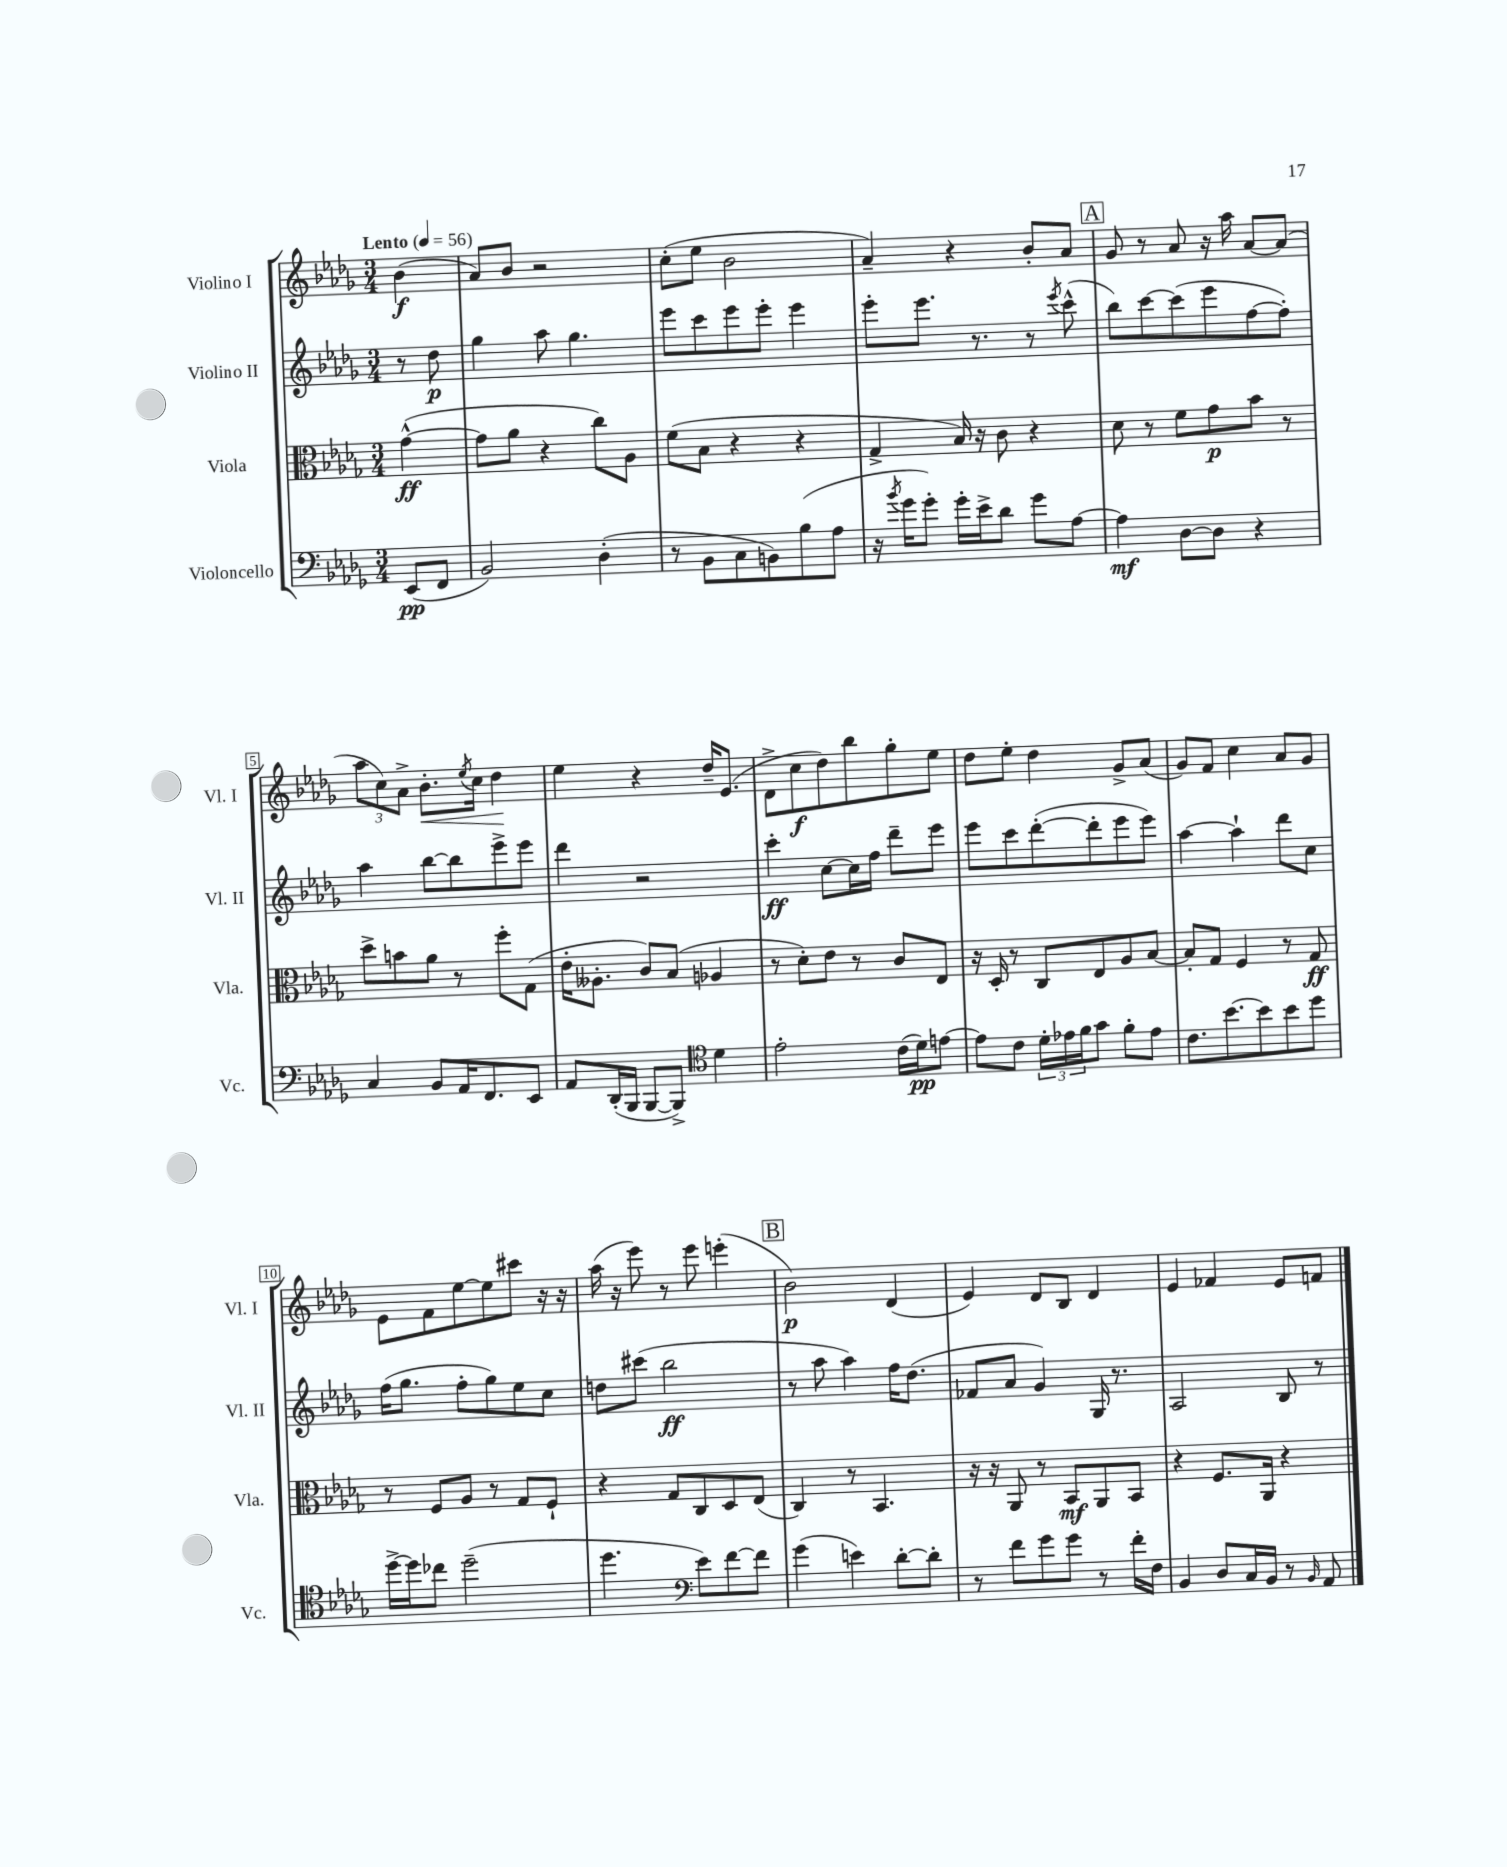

**kern	**dynam	**kern	**dynam	**kern	**dynam	**kern	**dynam
*part4	*part4	*part3	*part3	*part2	*part2	*part1	*part1
*staff4	*staff4	*staff3	*staff3	*staff2	*staff2	*staff1	*staff1
*I"Violoncello	*	*I"Viola	*	*I"Violino II	*	*I"Violino I	*
*I'Vc.	*	*I'Vla.	*	*I'Vl. II	*	*I'Vl. I	*
*clefF4	*	*clefC3	*	*clefG2	*	*clefG2	*
*k[b-e-a-d-g-]	*	*k[b-e-a-d-g-]	*	*k[b-e-a-d-g-]	*	*k[b-e-a-d-g-]	*
*M3/4	*	*M3/4	*	*M3/4	*	*M3/4	*
*MM56	*	*MM56	*	*MM56	*	*MM56	*
=	=	=	=	=	=	=	=
!	!	!	!	!	!	!LO:TX:a:B:t=Lento	!
(8EE-/L	pp	([4g-^^\	ff	8r	.	(4b-\	f
8FF/J	.	.	.	8dd-\	p	.	.
=1	=1	=1	=1	=1	=1	=1	=1
2BB-/)	.	8g-\L]	.	4gg-\	.	8a-/L)	.
.	.	8a-\J	.	.	.	8b-/J	.
.	.	4r	.	8aa-\	.	2r	.
.	.	.	.	4.gg-\	.	.	.
(4D-'\	.	8cc\L)	.	.	.	.	.
.	.	8A-\J	.	.	.	.	.
=2	=2	=2	=2	=2	=2	=2	=2
8r	.	(8f\L	.	8eee-\L	.	(8cc'\L	.
8BB-\L	.	8B-\J	.	8ccc\	.	8ee-\J	.
8C\	.	4r	.	8eee-\	.	2b-\	.
8BBn\)	.	.	.	8eee-'\J	.	.	.
(8B-\	.	4r	.	4eee-\	.	.	.
8A-\J	.	.	.	.	.	.	.
=3	=3	=3	=3	=3	=3	=3	=3
16r	.	4G-^/	.	8eee-'\L	.	4a-~/)	.
8qb-/	.	.	.	.	.	.	.
16g-\KL	.	.	.	.	.	.	.
8g-'\J)	.	.	.	8.eee-\J	.	.	.
16g-'\LL	.	16B-/)	.	.	.	4r	.
16e-^\J	.	16r	.	8.r	.	.	.
8d-\J	.	8c\	.	.	.	.	.
8g-\L	.	4r	.	8r	.	8b-'/L	.
.	.	.	.	8qeee-/	.	.	.
[8A-\J	.	.	.	(8ccc^^\	.	8a-/J	.
!!LO:REH:place=s1:t=A
=4	=4	=4	=4	=4	=4	=4	=4
4A-\]	mf	8d-\	.	8bb-\L)	.	8g-/	.
.	.	8r	.	[8ccc\	.	8r	.
[8D-\L	.	8f\L	.	(8ccc\]	.	8a-/	.
8D-\J]	.	8g-\	p	8eee-\	.	16r	.
.	.	.	.	.	.	16aa-\	.
4r	.	8b-\J	.	[8ff\	.	[8a-/L	.
.	.	8r	.	8ff'\J])	.	(8a-/J]	.
!!LO:LB:g=z
=5	=5	=5	=5	=5	=5	=5	=5
4C/	.	8dd-^\L	.	4aa-\	.	12aa-\L	.
.	.	.	.	.	.	12cc\)	.
.	.	8bn\	.	.	.	.	.
.	.	.	.	.	.	12a-^\J	.
!	!	!	!	!	!	!	!LO:HP:b
8BB-/L	.	8a-\J	.	[8bb-\L	.	8.b-'\L	<
16AA-/K	.	8r	.	8bb-\]	.	.	.
.	.	.	.	.	.	8qee-/	.
8.FF/	.	.	.	.	.	16cc\Jk	.
.	.	8ff'\L	.	8eee-^\	.	4dd-\	.
8EE-/J	.	(8G-\J	.	8eee-\J	.	.	.
.	.	.	.	.	.	.	[
=6	=6	=6	=6	=6	=6	=6	=6
8AA-/L	.	16e-'\KL	.	4ddd-\	.	4ee-\	.
.	.	8.A--X'\J	.	.	.	.	.
(16DD-'/L	.	.	.	.	.	.	.
16BBB-/JJ	.	.	.	.	.	.	.
[8BBB-/L	.	8c/L)	.	2r	.	4r	.
8BBB-^/J])	.	(8B-/J	.	.	.	.	.
*clefC4	*	*	*	*	*	*	*
4d-\	.	4A-X/	.	.	.	16dd-~/KL	.
.	.	.	.	.	.	(8.e-/J	.
=7	=7	=7	=7	=7	=7	=7	=7
2e-'\	.	8r	.	4ccc'\	ff	8d-^\L	.
.	.	8d-'\L)	.	.	.	8cc\	f
.	.	8e-\J	.	[8cc\L	.	8dd-\)	.
.	.	8r	.	16cc\L]	.	8bb-\	.
.	.	.	.	16ff\JJ	.	.	.
(16c\LL	.	8c/L	.	8ddd-~\L	.	8gg-'\	.
16d-\J)	pp	.	.	.	.	.	.
[8en\J	.	8E-/J	.	8eee-\J	.	8ee-\J	.
=8	=8	=8	=8	=8	=8	=8	=8
8e\L]	.	16r	.	8eee-\L	.	8dd-\L	.
.	.	16D-'/	.	.	.	.	.
8c\J	.	8r	.	8ccc\	.	8ee-'\J	.
24d-'\LL	.	8C/L	.	([8ddd-'\	.	4dd-\	.
24e-X\	.	.	.	.	.	.	.
24f\J	.	.	.	.	.	.	.
8g-\J	.	8E-/	.	8ddd-'\]	.	.	.
8f'\L	.	8A-/	.	8eee-\	.	8g-^/L	.
8e-\J	.	[8B-/J	.	8eee-\J)	.	(8a-/J	.
=9	=9	=9	=9	=9	=9	=9	=9
8.c\L	.	8B-'/L]	.	[4aa-\	.	8g-/L)	.
.	.	8G-/J	.	.	.	8f/J	.
[8.b-\	.	.	.	.	.	.	.
.	.	4F/	.	4aa-`\]	.	4cc\	.
8b-\]	.	.	.	.	.	.	.
8b-\	.	8r	.	8ddd-\L	.	8a-/L	.
8dd-\J	.	8G-/	ff	8cc\J	.	8g-/J	.
!!LO:LB:g=z
=10	=10	=10	=10	=10	=10	=10	=10
[16dd-^\LL	.	8r	.	(16ff\KL	.	8e-\L	.
16dd-\J]	.	.	.	8.gg-\J	.	.	.
8cc-X\J	.	8F/L	.	.	.	8f\	.
(2dd-~\	.	8A-/J	.	8ff'\L	.	[8ee-\	.
.	.	8r	.	8gg-\)	.	8ee-\]	.
.	.	8G-/L	.	8ee-\	.	8ccc#X\J	.
.	.	8F`/J	.	8cc\J	.	16r	.
.	.	.	.	.	.	16r	.
=11	=11	=11	=11	=11	=11	=11	=11
4.dd-\	.	4r	.	8ddn\L	.	(16aa-\	.
.	.	.	.	.	.	16r	.
.	.	.	.	(8ccc#X\J	.	8eee-\)	.
.	.	8G-/L	.	2bb-\	ff	8r	.
*clefF4	*	*	*	*	*	*	*
8e-\L)	.	8C/	.	.	.	8eee-\	.
[8f\	.	8D-/	.	.	.	(4eeen'\	.
8f\J]	.	(8E-/J	.	.	.	.	.
!!LO:REH:place=s1:t=B
=12	=12	=12	=12	=12	=12	=12	=12
(4g-\	.	4C/)	.	8r	.	2b-\)	p
.	.	.	.	8aa-\	.	.	.
4en\)	.	8r	.	4aa-\)	.	.	.
.	.	4.BB-/	.	.	.	.	.
[8d-'\L	.	.	.	16ff\KL	.	(4d-/	.
.	.	.	.	(8.dd-\J	.	.	.
8d-'\J]	.	.	.	.	.	.	.
=13	=13	=13	=13	=13	=13	=13	=13
8r	.	16r	.	8f-X/L	.	4e-/)	.
.	.	16r	.	.	.	.	.
8f\L	.	8AA-/	.	8a-/J	.	.	.
8g-\	.	8r	.	4g-/)	.	8d-/L	.
8g-\J	.	8BB-/L	mf	.	.	8B-/J	.
8r	.	8AA-/	.	16G-/	.	4d-/	.
.	.	.	.	8.r	.	.	.
16f'\LL	.	8BB-/J	.	.	.	.	.
16F\JJ	.	.	.	.	.	.	.
=14	=14	=14	=14	=14	=14	=14	=14
4BB-/	.	4r	.	2A-/	.	4e-/	.
8D-/L	.	8.F/L	.	.	.	4f-X/	.
16C/L	.	.	.	.	.	.	.
16BB-/JJ	.	16AA-/Jk	.	.	.	.	.
8r	.	4r	.	8B-/	.	8e-/L	.
16qqBB-/	.	.	.	.	.	.	.
8AA-/	.	.	.	8r	.	8fn/J	.
==	==	==	==	==	==	==	==
*-	*-	*-	*-	*-	*-	*-	*-
